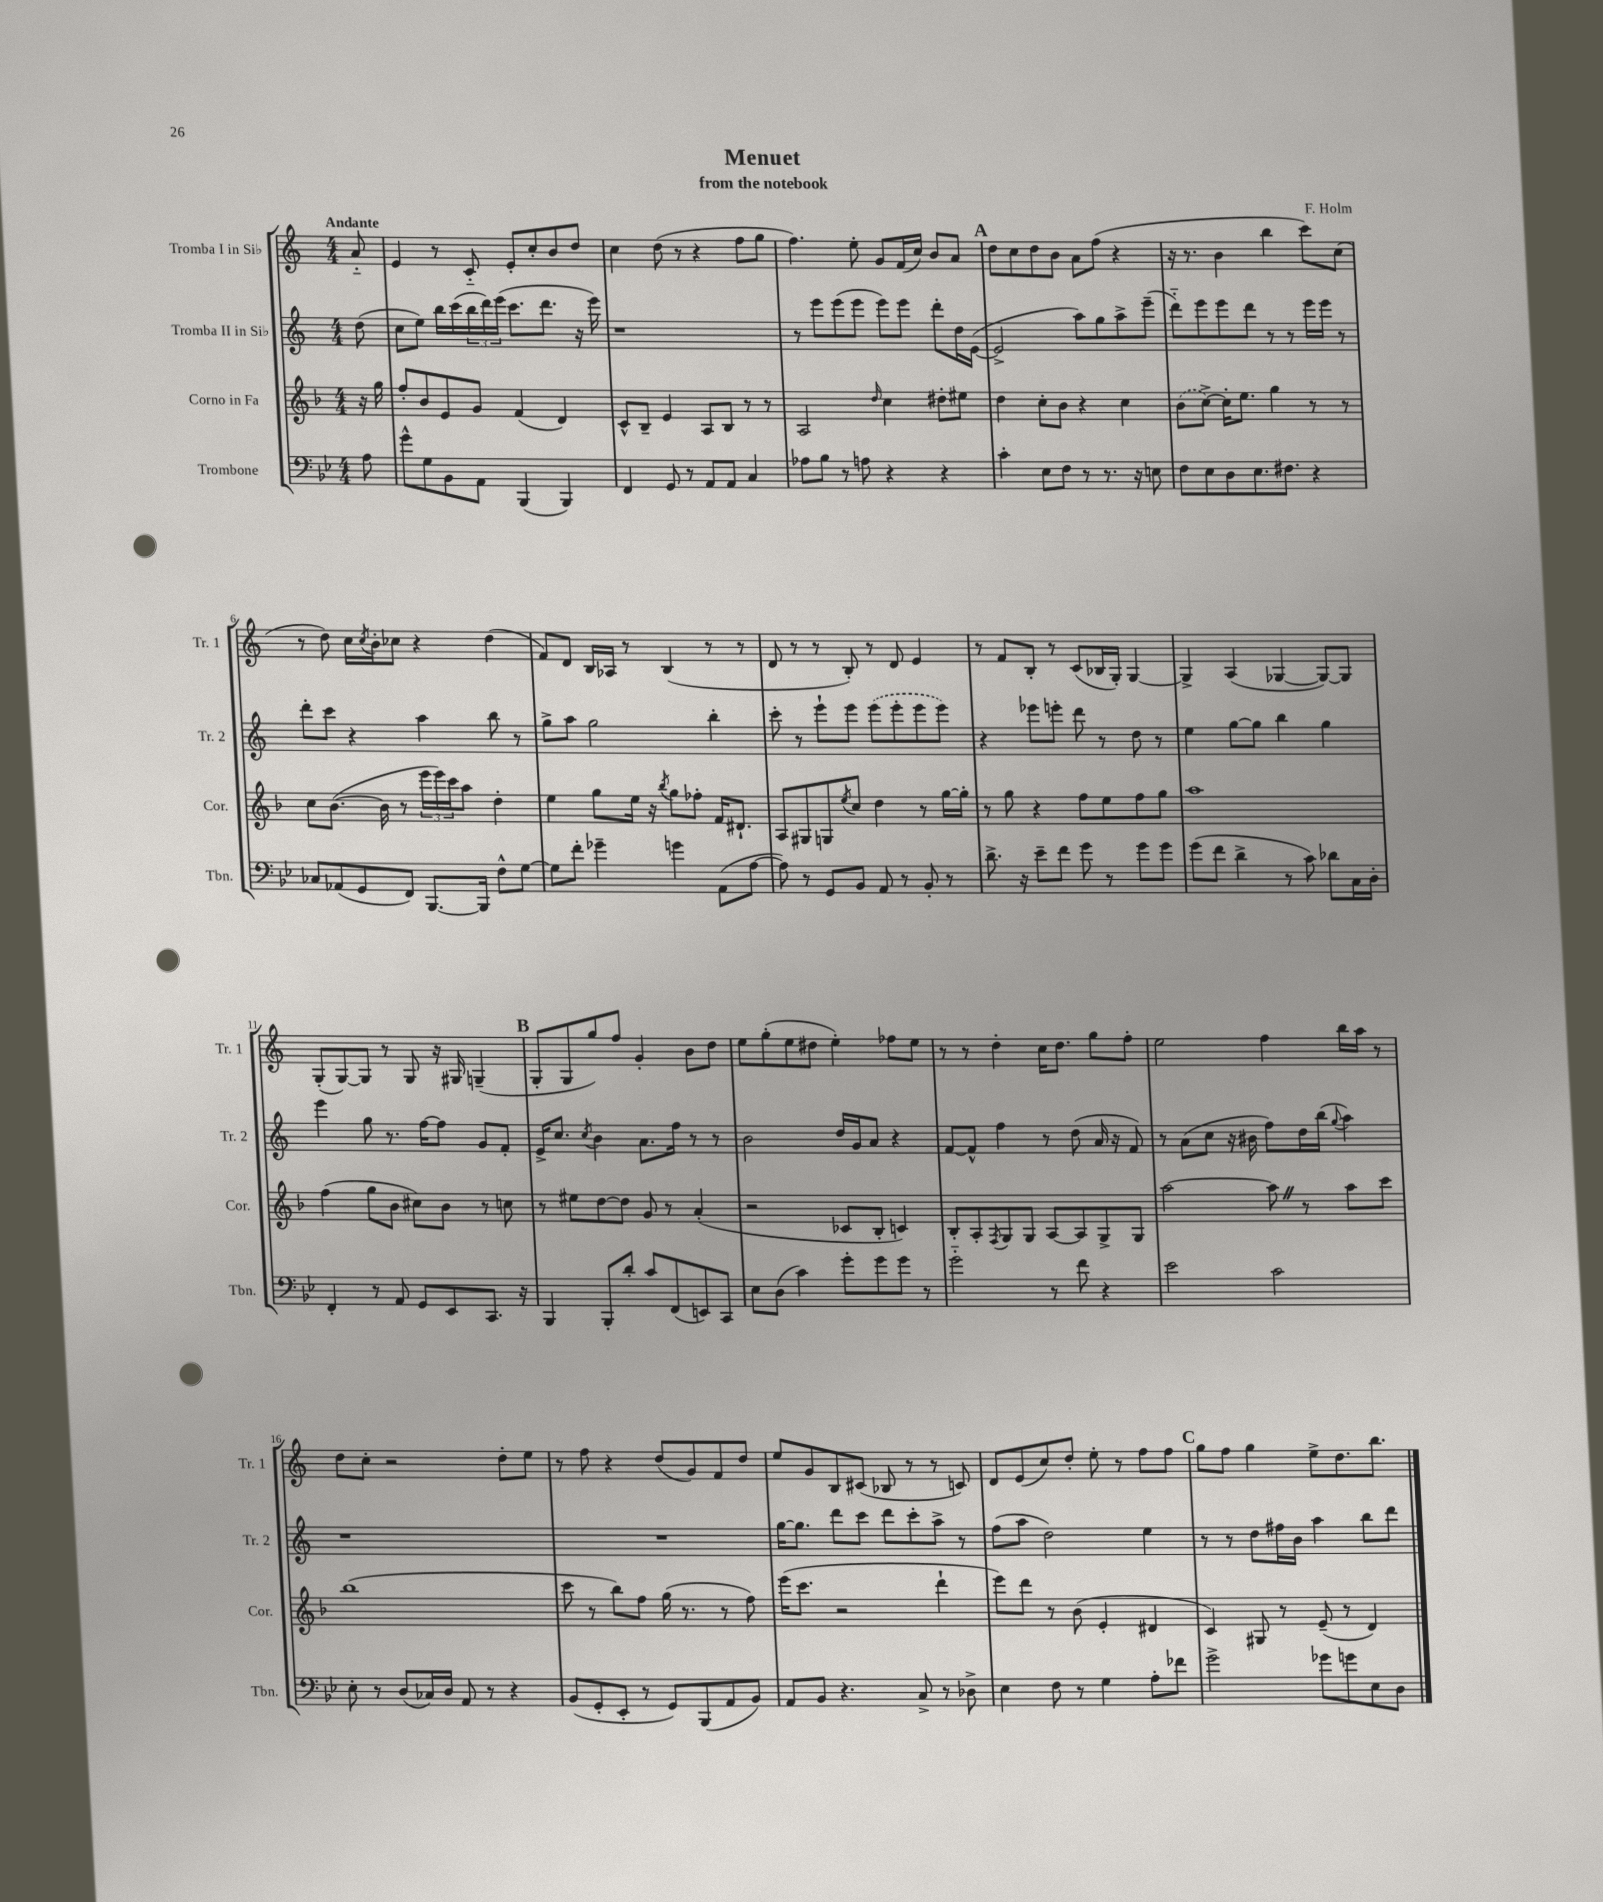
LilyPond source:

\header { title = "Menuet" composer = "F. Holm" subtitle = "from the notebook" }
<<
\new StaffGroup <<
\new Staff = "s0" \with { instrumentName = "Tromba I in Sib" shortInstrumentName = "Tr. 1" } {
    \clef treble \key c \major \numericTimeSignature \time 4/4 \partial 8 \tempo "Andante"
    a'8-_ |
    e'4 r8 c'8-_ e'8-. c''8-. b'8 d''8 |
    c''4 d''8( r8 r4 f''8 g''8 |
    f''4.) e''8-. g'8 f'16( c''16) b'8 a'8 |
    \mark \markup { \bold "A" } d''8 c''8 d''8 b'8 a'8 f''8( r4 |
    r16 r8. b'4 b''4 c'''8) c''8( |
    r8 d''8) c''16 \acciaccatura { c''8 } b'16-. ces''8 r4 d''4( |
    f'8) d'8 b16 aes16 r8 b4( r8 r8 |
    d'8 r8 r8 b8-.) r8 d'8 e'4 |
    r8 f'8 b8-. r8 c'8( bes16 g16-.) g4~ |
    g4-> a4( ges4~ ges8~) ges8 |
    g8-.( g8~) g8 r8 g8 r16 gis16 g4--( |
    \mark \markup { \bold "B" } g8-. g8 g''8) f''8 g'4-. b'8 d''8 |
    e''8 g''8-.( e''8 dis''8 e''4-.) fes''8 e''8 |
    r8 r8 d''4-. c''16 d''8. g''8 f''8-. |
    e''2 f''4 b''16 a''16 r8 |
    d''8 c''8-. r2 d''8-. e''8 |
    r8 f''8 r4 d''8( g'8) f'8 d''8 |
    e''8 g'8 b8 cis'8( bes8 r8 r8 c'8) |
    d'8 e'8( c''8) d''8-. e''8-. r8 f''8 f''8 |
    \mark \markup { \bold "C" } g''8 f''8 g''4 e''8-> d''8. b''8. \bar "|." |
}
\new Staff = "s1" \with { instrumentName = "Tromba II in Sib" shortInstrumentName = "Tr. 2" } {
    \clef treble \key c \major \numericTimeSignature \time 4/4 \partial 8
    d''8( |
    c''8 e''8) b''16 c'''16( \tuplet 3/2 { b''16 d'''16) e'''16( } c'''8. d'''8. r16 e'''16) |
    r1 |
    r8 e'''8 e'''8( e'''8 e'''8) e'''8 d'''8-. d''16 e'16~( |
    \mark \markup { \bold "A" } e'2-> a''8) g''8 a''8-> e'''8--( |
    d'''8-_) e'''8 e'''8 d'''8 r8 r8 e'''16 e'''16 r8 |
    d'''8-. c'''8 r4 a''4 b''8 r8 |
    g''8-> a''8 g''2 b''4-. |
    c'''8-. r8 e'''8-! e'''8 \once \slurDashed e'''8( e'''8-. e'''8 e'''8) |
    r4 ees'''8 e'''8-. d'''8 r8 d''8 r8 |
    e''4 g''8~ g''8 b''4 g''4 |
    e'''4 g''8 r8. f''16~ f''8 g'8 f'8-. |
    \mark \markup { \bold "B" } e'16-> c''8. \acciaccatura { c''8 } b'4 a'8. f''16 r8 r8 |
    b'2 d''16 g'16 a'8 r4 |
    f'8~ f'8-^ f''4 r8 d''8( a'16 r16 f'8) |
    r8 a'8( c''8 r16 bis'16 f''8) d''16 b''16( \appoggiatura { g''8 } a''4) |
    r1 |
    R1 |
    g''16~ g''8. d'''8 c'''8 d'''8 c'''8-. a''8-> r8 |
    f''8( a''8 d''2) e''4 |
    \mark \markup { \bold "C" } r8 r8 d''8 fis''16 b'16 a''4 b''8 d'''8 \bar "|." |
}
\new Staff = "s2" \with { instrumentName = "Corno in Fa" shortInstrumentName = "Cor." } {
    \clef treble \key f \major \numericTimeSignature \time 4/4 \partial 8
    r16 g''16 |
    f''8-. bes'8 e'8 g'8 f'4( d'4) |
    c'8-^ bes8-- e'4 a8 bes8 r8 r8 |
    a2 \grace { d''16 } c''4 dis''8-. eis''8 |
    \mark \markup { \bold "A" } d''4 c''8-. bes'8 r4 c''4 |
    \once \slurDashed bes'8( c''8~->) c''16-. e''8. g''4 r8 r8 |
    c''8 bes'8.~( bes'16 r8 \tuplet 3/2 { e'''16 e'''16) c'''16 } a''8 d''4-. |
    e''4 g''8 e''16 r16 \acciaccatura { bes''8 } g''8 fes''8-. f'16 dis'8.-! |
    a8 gis8 g8 \acciaccatura { e''8 } c''8 d''4 r8 g''16~ g''16-. |
    r8 g''8 r4 f''8 e''8 f''8 g''8 |
    a''1 |
    f''4( g''8 bes'8 cis''8) bes'8 r8 c''8 |
    \mark \markup { \bold "B" } r8 eis''8 d''8~ d''8 g'8 r8 a'4-.( |
    r2 ces'8 bes8-. c'4) |
    bes8-. a8-. \acciaccatura { f8 } g8 g8 a8~ a8 g8-> g8 |
    a''2~ a''8 \once \override BreathingSign.text = \markup { \musicglyph "scripts.caesura.straight" } \breathe r8 a''8 c'''8 |
    bes''1( |
    c'''8 r8 bes''8) f''8 g''16( r8. r8 f''8) |
    e'''16( c'''8. r2 d'''4-! |
    e'''8) d'''8 r8 bes'8( e'4-. dis'4 |
    \mark \markup { \bold "C" } c'4) gis8 r8 e'8--( r8 d'4) \bar "|." |
}
\new Staff = "s3" \with { instrumentName = "Trombone" shortInstrumentName = "Tbn." } {
    \clef bass \key bes \major \numericTimeSignature \time 4/4 \partial 8
    a8 |
    g'8-^ g8 bes,8 a,8 bes,,4( bes,,4) |
    f,4 g,8 r8 a,8 a,8 c4 |
    aes8 bes8 r8 a8 r4 r4 |
    \mark \markup { \bold "A" } c'4-. ees8 f8 r8 r8. r16 e8 |
    f8 ees8 d8 ees8. fis8. r4 |
    ces8 aes,8( g,8 f,8) bes,,8.~ bes,,16 f8-^ g8~ |
    g8 f'8-. ges'4-- g'4 a,8( a8~ |
    a8) r8 g,8 bes,8 a,8 r8 bes,8-. r8 |
    d'8.-> r16 ees'8-- f'8 g'8 r8 g'8 g'8 |
    g'8( f'8 d'4-> r8 c'8) des'8 c16 d16-. |
    f,4-. r8 a,8 g,8 ees,8 c,8. r16 |
    \mark \markup { \bold "B" } bes,,4 bes,,8-. d'8-. c'8 f,8( e,8) c,8 |
    ees8 d8( c'4) g'8-. g'8 g'8 r8 |
    g'2-_ r8 f'8 r4 |
    ees'2 c'2 |
    ees8-. r8 d8( ces16) d16 a,8 r8 r4 |
    bes,8( g,8-. ees,8-. r8 g,8) bes,,8( a,8 bes,8) |
    a,8 bes,8 r4. c8-> r8 des8-> |
    ees4 f8 r8 g4 a8-. fes'8 |
    \mark \markup { \bold "C" } g'2-> ges'8 g'8 ees8 d8 \bar "|." |
}
>>
>>
